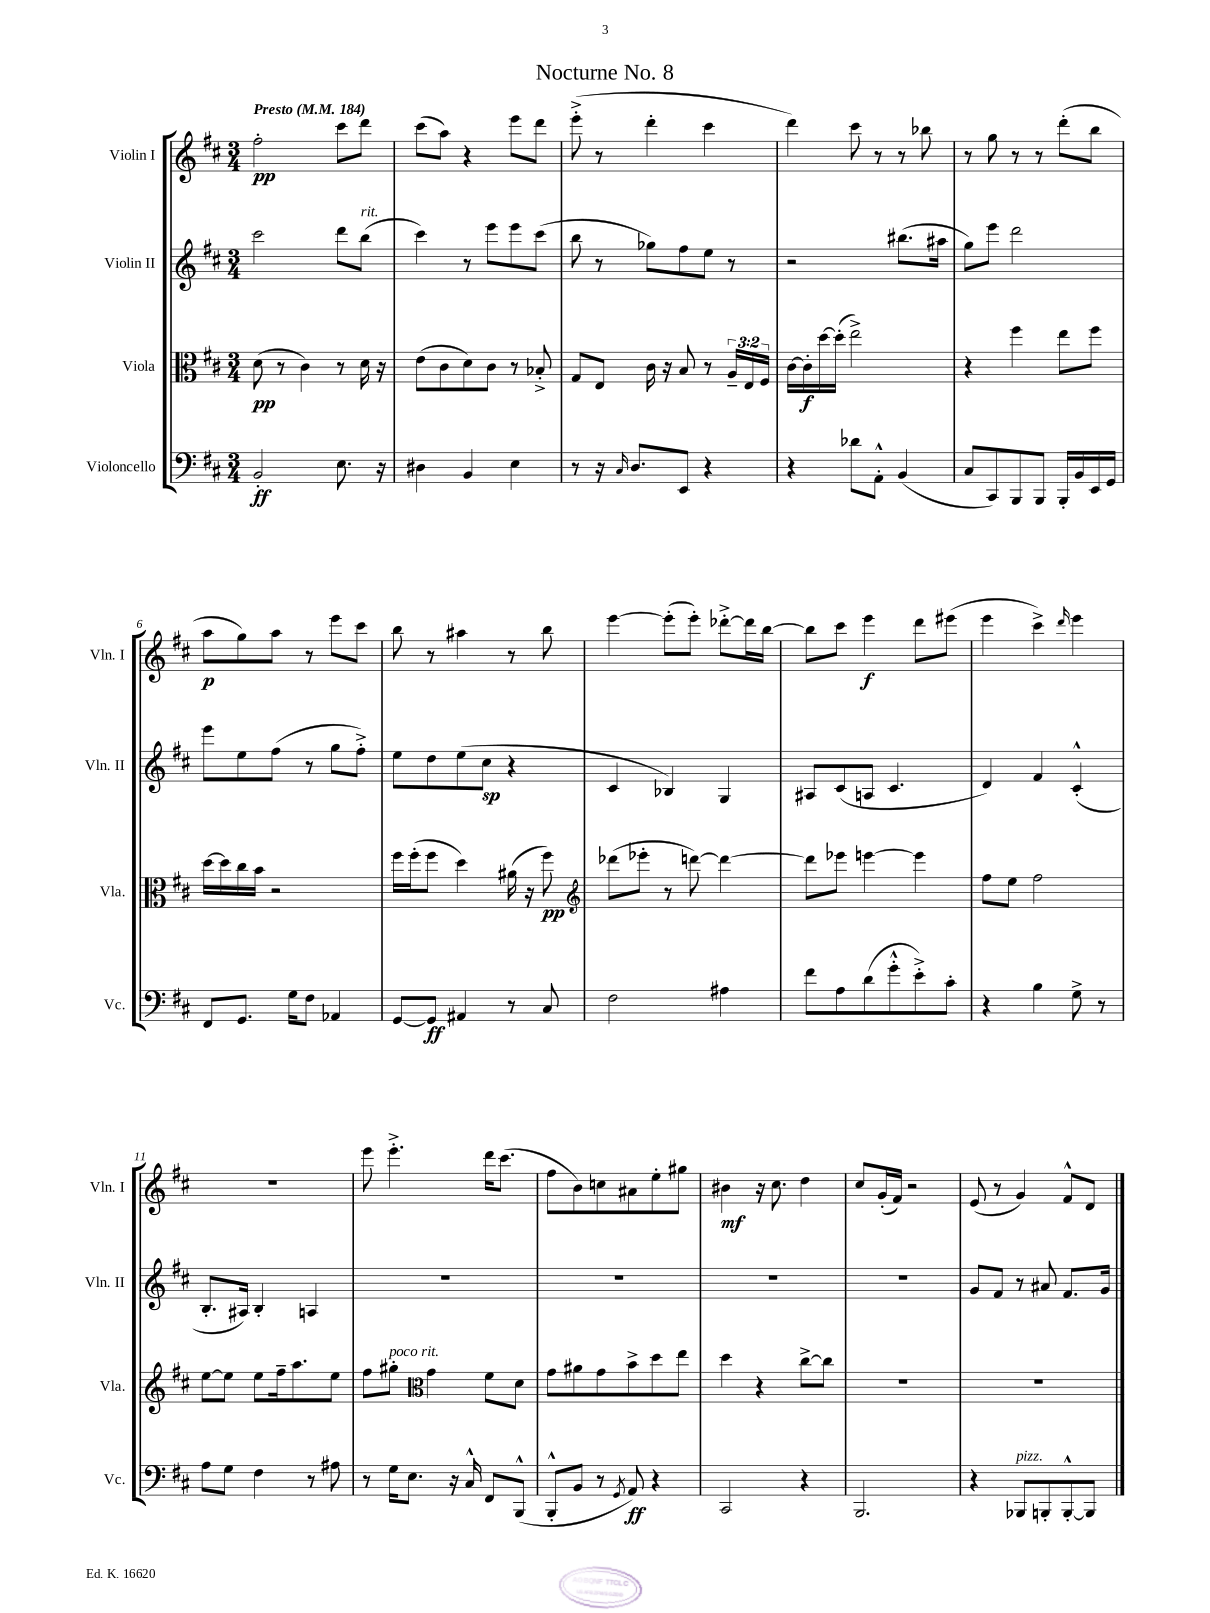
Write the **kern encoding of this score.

**kern	**kern	**kern	**kern
*staff4	*staff3	*staff2	*staff1
*clefF4	*clefC3	*clefG2	*clefG2
*k[f#c#]	*k[f#c#]	*k[f#c#]	*k[f#c#]
*M3/4	*M3/4	*M3/4	*M3/4
*MM184	*MM184	*MM184	*MM184
2BB'	(8d	2ccc#	2ff#'
.	8r	.	.
.	4c#)	.	.
8.E	8r	8ddd	8ccc#
.	16d	(8bb	8ddd
16r	16r	.	.
=	=	=	=
4D#	(8e	4ccc#)	(8ccc#
.	8c#	.	8aa)
4BB	8d)	8r	4r
.	8c#	8eee	.
4E	8r	8eee	8eee
.	8B-'^	(8ccc#	8ddd
=	=	=	=
8r	8G	8bb	(8eee'^
16r	8E	8r	8r
16qqC#	.	.	.
8.D	.	.	.
.	16c#	8gg-)	4ddd'
.	16r	.	.
8EE	8B	8ff#	.
4r	8r	8ee	4ccc#
.	24A~	8r	.
.	24E	.	.
.	24F#	.	.
=	=	=	=
4r	[16c#	2r	4ddd)
.	16c#']	.	.
.	[16dd	.	.
.	(16dd']	.	.
8d-	2ee^)	.	8ccc#
8AA'^^	.	.	8r
(4BB	.	(8.bb#	8r
.	.	.	8bb-
.	.	16aa#	.
=	=	=	=
8C#	4r	8gg)	8r
8CC#)	.	8eee	8gg
8BBB	4ff#	2ddd	8r
8BBB	.	.	8r
16BBB'	8ee	.	(8ddd'
16BB	.	.	.
16EE	8ff#	.	8bb
16GG	.	.	.
=	=	=	=
8FF#	[16dd	8eee	8aa
.	16dd]	.	.
8.GG	16cc#	8ee	8gg)
.	16b	.	.
.	2r	(8ff#	8aa
16G	.	.	.
8F#	.	8r	8r
4AA-	.	8gg	8eee
.	.	8ff#'^)	8ccc#
=	=	=	=
[8GG	16ff#	8ee	8bb
.	(16ff#'	.	.
8GG]	8ff#	8dd	8r
4AA#	4dd)	(8ee	4aa#
.	.	8cc#	.
8r	(16a#	4r	8r
.	16r	.	.
8C#	8ff#)	.	8bb
=	=	=	=
*	*clefG2	*	*
2F#	(8ddd-	4c#	[4eee
.	8eee-'	.	.
.	8r	4B-)	(8eee']
.	[8ddd)	.	8eee')
4A#	4ddd_	4G	[8ddd-'^
.	.	.	16ddd-]
.	.	.	[16bb
=	=	=	=
8f#	8ddd]	8A#	8bb]
8A	8eee-	(8c#	8ccc#
(8d	[4eee	8A	4eee
8g'^^	.	4.c#	.
8e'^)	4eee]	.	8ddd
8c#'	.	.	(8eee#
=	=	=	=
4r	8ff#	4d)	4eee
.	8ee	.	.
4B	2ff#	4f#	4ccc#^)
.	.	.	16qqddd
8G^	.	(4c#'^^	4eee
8r	.	.	.
=	=	=	=
8A	[8ee	8.B'	2.r
8G	8ee]	.	.
.	.	16A#)	.
4F#	8ee	4B'	.
.	16ff#~	.	.
.	8.aa	.	.
8r	.	4A	.
8A#	8ee	.	.
=	=	=	=
8r	8ff#	2.r	8eee
16G	8gg#'	.	4.eee'^
8.E	.	.	.
*	*clefC3	*	*
.	4g	.	.
16r	.	.	.
16C#^^	.	.	.
8FF#	8f#	.	16ddd
.	.	.	(8.ccc#
(8BBB^^	8d	.	.
=	=	=	=
8BBB'^^	8g	2.r	8ff#
8BB	8a#	.	8b)
8r	8g	.	8cc
8qGG	.	.	.
8AA)	8b^	.	8a#
4r	8dd	.	8ee'
.	8ee	.	8gg#
=	=	=	=
2CC#	4dd	2.r	4b#
.	4r	.	16r
.	.	.	8.cc#
4r	[8cc#^	.	4dd
.	8cc#]	.	.
=	=	=	=
2.BBB	2.r	2.r	8cc#
.	.	.	(16g'
.	.	.	16f#)
.	.	.	2r
=	=	=	=
4r	2.r	8g	(8e
.	.	8f#	8r
8BBB-	.	8r	4g)
8BBB'	.	8a#	.
[8BBB'^^	.	8.f#	8f#^^
8BBB]	.	.	8d
.	.	16g	.
==	==	==	==
*-	*-	*-	*-
